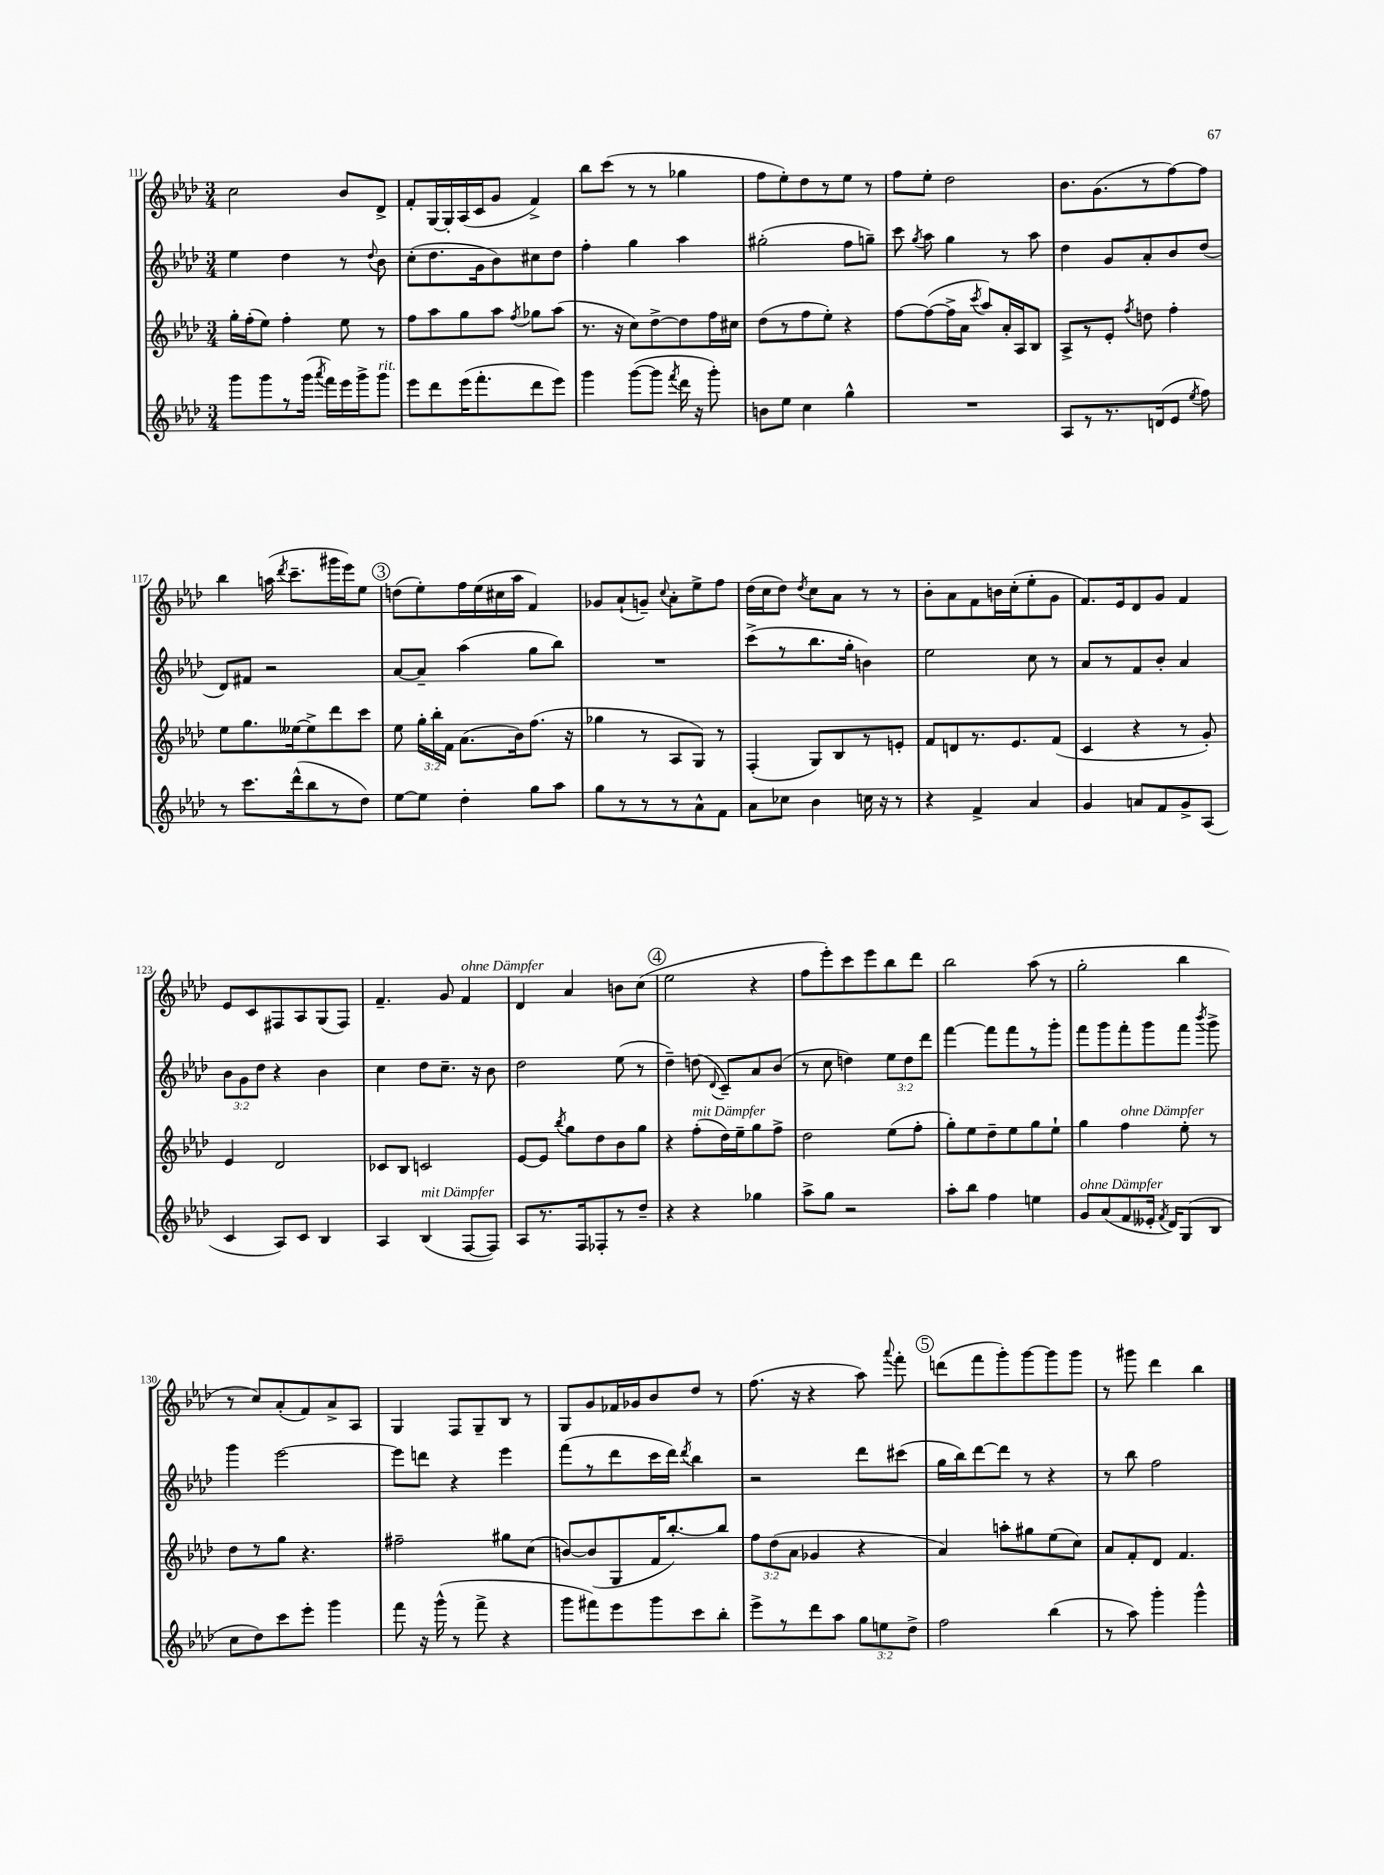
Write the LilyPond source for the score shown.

<<
\new StaffGroup <<
\new Staff = "s0" {
    \clef treble \key aes \major \numericTimeSignature \time 3/4
    \autoBeamOff c''2 bes'8[ des'8]-> |
    f'8[-. g16~ g16-. aes16( c'16 g'8] f'4->) |
    bes''8[ c'''8]( r8 r8 ges''4 |
    f''8[ ees''8-.) des''8 r8 ees''8] r8 |
    f''8[ ees''8]-. des''2 |
    bes'8.[ g'8.( r8 f''8~) f''8] |
    bes''4 a''16( \acciaccatura { des'''8 } c'''8.[-- gis'''16 ees'''16) ees''8] |
    \mark \markup { \circle "3" } d''8[( ees''8-.) f''16 ees''16( cis''16 aes''16] f'4) |
    ges'8[ aes'8-!( g'8]--) \appoggiatura { c''8 } aes'8[-. ees''8-> f''8] |
    des''16[( c''16 des''8]) \acciaccatura { des''8 } c''8[ aes'8] r8 r8 |
    bes'8[-. aes'8 f'8 b'16 c''16-.( ees''8-. g'8] |
    f'8.[) ees'16 des'8 g'8] f'4 |
    ees'8[ c'8 fis8 aes8 g8( fis8]) |
    f'4.-- g'8 f'4^\markup { \italic "ohne Dämpfer" } |
    des'4 aes'4 b'8[ c''8]( |
    \mark \markup { \circle "4" } ees''2 r4 |
    f''8[ ees'''8-.) c'''8 ees'''8 bes''8 des'''8] |
    bes''2 aes''8( r8 |
    g''2-. bes''4 |
    r8 c''8[) aes'8-.( f'8) aes'8-> aes8] |
    g4 f8[ g8-- bes8] r8 |
    g8[ g'8 fes'16 ges'16 bes'8 des''8] r8 |
    f''8.( r16 r4 aes''8) \appoggiatura { aes'''8 } f'''8-. |
    \mark \markup { \circle "5" } d'''8[( f'''8 g'''8-.) g'''8~ g'''8 g'''8] |
    r8 gis'''8 des'''4 bes''4 \bar "|." |
}
\new Staff = "s1" {
    \clef treble \key aes \major \numericTimeSignature \time 3/4 \override Staff.TupletNumber.text = #tuplet-number::calc-fraction-text
    \autoBeamOff ees''4 des''4 r8 \appoggiatura { des''8 } bes'8 |
    c''8[-.( des''8. g'16 bes'8) cis''8 des''8] |
    f''4-. g''4 aes''4 |
    gis''2-.( f''8[ g''8]--) |
    c'''8 \acciaccatura { g''8 } aes''8 g''4 r8 aes''8 |
    des''4 g'8[ aes'8-. bes'8 des''8]( |
    des'8[) fis'8] r2 |
    \mark \markup { \circle "3" } aes'8[~ aes'8]-- aes''4( g''8[ bes''8]) |
    R2. |
    c'''8[->( r8 bes''8. g''16]-. b'4) |
    ees''2 c''8 r8 |
    aes'8[ r8 f'8 bes'8]-. aes'4 |
    \tuplet 3/2 { bes'8[ g'8 des''8] } r4 bes'4 |
    c''4 des''8[ c''8.]-- r16 bes'8 |
    des''2 ees''8( r8 |
    \mark \markup { \circle "4" } des''4--) d''8( \appoggiatura { des'8 } c'8[--) aes'8 bes'8]( |
    r8 c''8 d''4) \tuplet 3/2 { ees''8[ d''8 des'''8] } |
    f'''4~ f'''8[ f'''8 r8 g'''8]-. |
    f'''8[ g'''8 f'''8-. g'''8 f'''8] \acciaccatura { bes'''8 } g'''8-> |
    g'''4 ees'''2~ |
    ees'''8[ d'''8] r4 ees'''4 |
    f'''8[( r8 des'''8 c'''16 des'''16]) \acciaccatura { des'''8 } bes''4 |
    r2 des'''8[ cis'''8]( |
    \mark \markup { \circle "5" } g''16[ bes''16) des'''8~ des'''8] r8 r4 |
    r8 bes''8 f''2 \bar "|." |
}
\new Staff = "s2" {
    \clef treble \key aes \major \numericTimeSignature \time 3/4 \override Staff.TupletNumber.text = #tuplet-number::calc-fraction-text
    \autoBeamOff g''16[-. f''16-.( ees''8]) f''4-. ees''8 r8 |
    f''8[ aes''8 g''8 aes''8] \acciaccatura { f''8 } ges''8[ aes''8]( |
    r8. r16 c''8[) des''8~-> des''8 f''16 cis''16] |
    des''8[( r8 f''8 ees''8]-.) r4 |
    f''8[~ f''8~( f''16-> aes'16] \acciaccatura { c'''8 } aes''8[) aes'16-. aes16 bes8] |
    aes8[-> r8 ees'8]-. \acciaccatura { f''8 } d''8 f''4-. |
    ees''8[ g''8. eeses''16~ eeses''8-> des'''8 c'''8] |
    \mark \markup { \circle "3" } ees''8 \tuplet 3/2 { g''16[-. bes''16-. f'16] } aes'8.[( bes'16) f''8.]( r16 |
    ges''4 r8 aes8[ g8]) r8 |
    f4-.( g8[) bes8 r8 e'8]-. |
    f'8[ d'8 r8. ees'8. f'8]( |
    c'4 r4 r8 g'8-.) |
    ees'4 des'2 |
    ces'8[ bes8] c'2 |
    ees'8[~ ees'8] \acciaccatura { bes''8 } g''8[ des''8 bes'8 g''8] |
    \mark \markup { \circle "4" } r4 f''8[-.^\markup { \italic "mit Dämpfer" }( des''16) ees''16-- g''8 f''8]-> |
    des''2 ees''8[( f''8]-. |
    g''8[-.) ees''8 des''8-- ees''8 g''8 ees''8]-! |
    g''4 f''4^\markup { \italic "ohne Dämpfer" } ees''8-. r8 |
    des''8[ r8 g''8] r4. |
    fis''2-- gis''8[ c''8]( |
    b'8[~) b'8( g8 f'16 bes''8.~-.) bes''8] |
    \tuplet 3/2 { f''8[ des''8( aes'8] } ges'4 r4 |
    \mark \markup { \circle "5" } aes'4) a''8[-. gis''8 ees''8( c''8]) |
    aes'8[ f'8-. des'8] f'4. \bar "|." |
}
\new Staff = "s3" {
    \clef treble \key aes \major \numericTimeSignature \time 3/4 \override Staff.TupletNumber.text = #tuplet-number::calc-fraction-text
    \autoBeamOff g'''8[ g'''8 r8 g'''16]( \acciaccatura { aes'''8 } f'''16[) ees'''16 g'''16-> g'''8]^\markup { \italic "rit." } |
    ees'''8[ des'''8 ees'''16( f'''8.-. des'''8 ees'''8]) |
    g'''4 g'''8[~( g'''8] \acciaccatura { f'''8 } des'''16 r16 g'''8-.) |
    b'8[ ees''8] c''4 g''4-^ |
    R2. |
    aes8[ r8 r8. d'16( ees'8] \acciaccatura { ees''8 } f''8) |
    r8 c'''8.[ des'''16-^( bes''8 r8 des''8]) |
    \mark \markup { \circle "3" } ees''8[~ ees''8] des''4-. g''8[ aes''8] |
    g''8[ r8 r8 r8 aes'8-^ f'8] |
    aes'8[ ces''8] bes'4 c''16 r16 r8 |
    r4 f'4-> aes'4 |
    g'4 a'8[ f'8 g'8-> aes8]( |
    c'4 aes8[) c'8] bes4 |
    aes4 bes4^\markup { \italic "mit Dämpfer" }( f8[~ f8]) |
    aes8[ r8. f16 fes8-. r8 des''8]-- |
    \mark \markup { \circle "4" } r4 r4 ges''4 |
    aes''8[-> g''8] r2 |
    aes''8[-. bes''8] f''4 e''4 |
    g'8[^\markup { \italic "ohne Dämpfer" } aes'8( f'8 eeses'16]-. \acciaccatura { f'8 } des'16[) g8( bes8] |
    c''8[ des''8) c'''8 ees'''8]-. g'''4 |
    f'''8 r16 g'''16-^( r8 f'''8-> r4 |
    g'''8[ fis'''8) ees'''8 g'''8 c'''8 bes''8]-. |
    ees'''8[-> r8 des'''8 aes''8] \tuplet 3/2 { g''8[ e''8 des''8]-> } |
    \mark \markup { \circle "5" } f''2 bes''4( |
    r8 aes''8) g'''4-. g'''4-^ \bar "|." |
}
>>
>>
\layout { \context { \Score currentBarNumber = #111 } }
